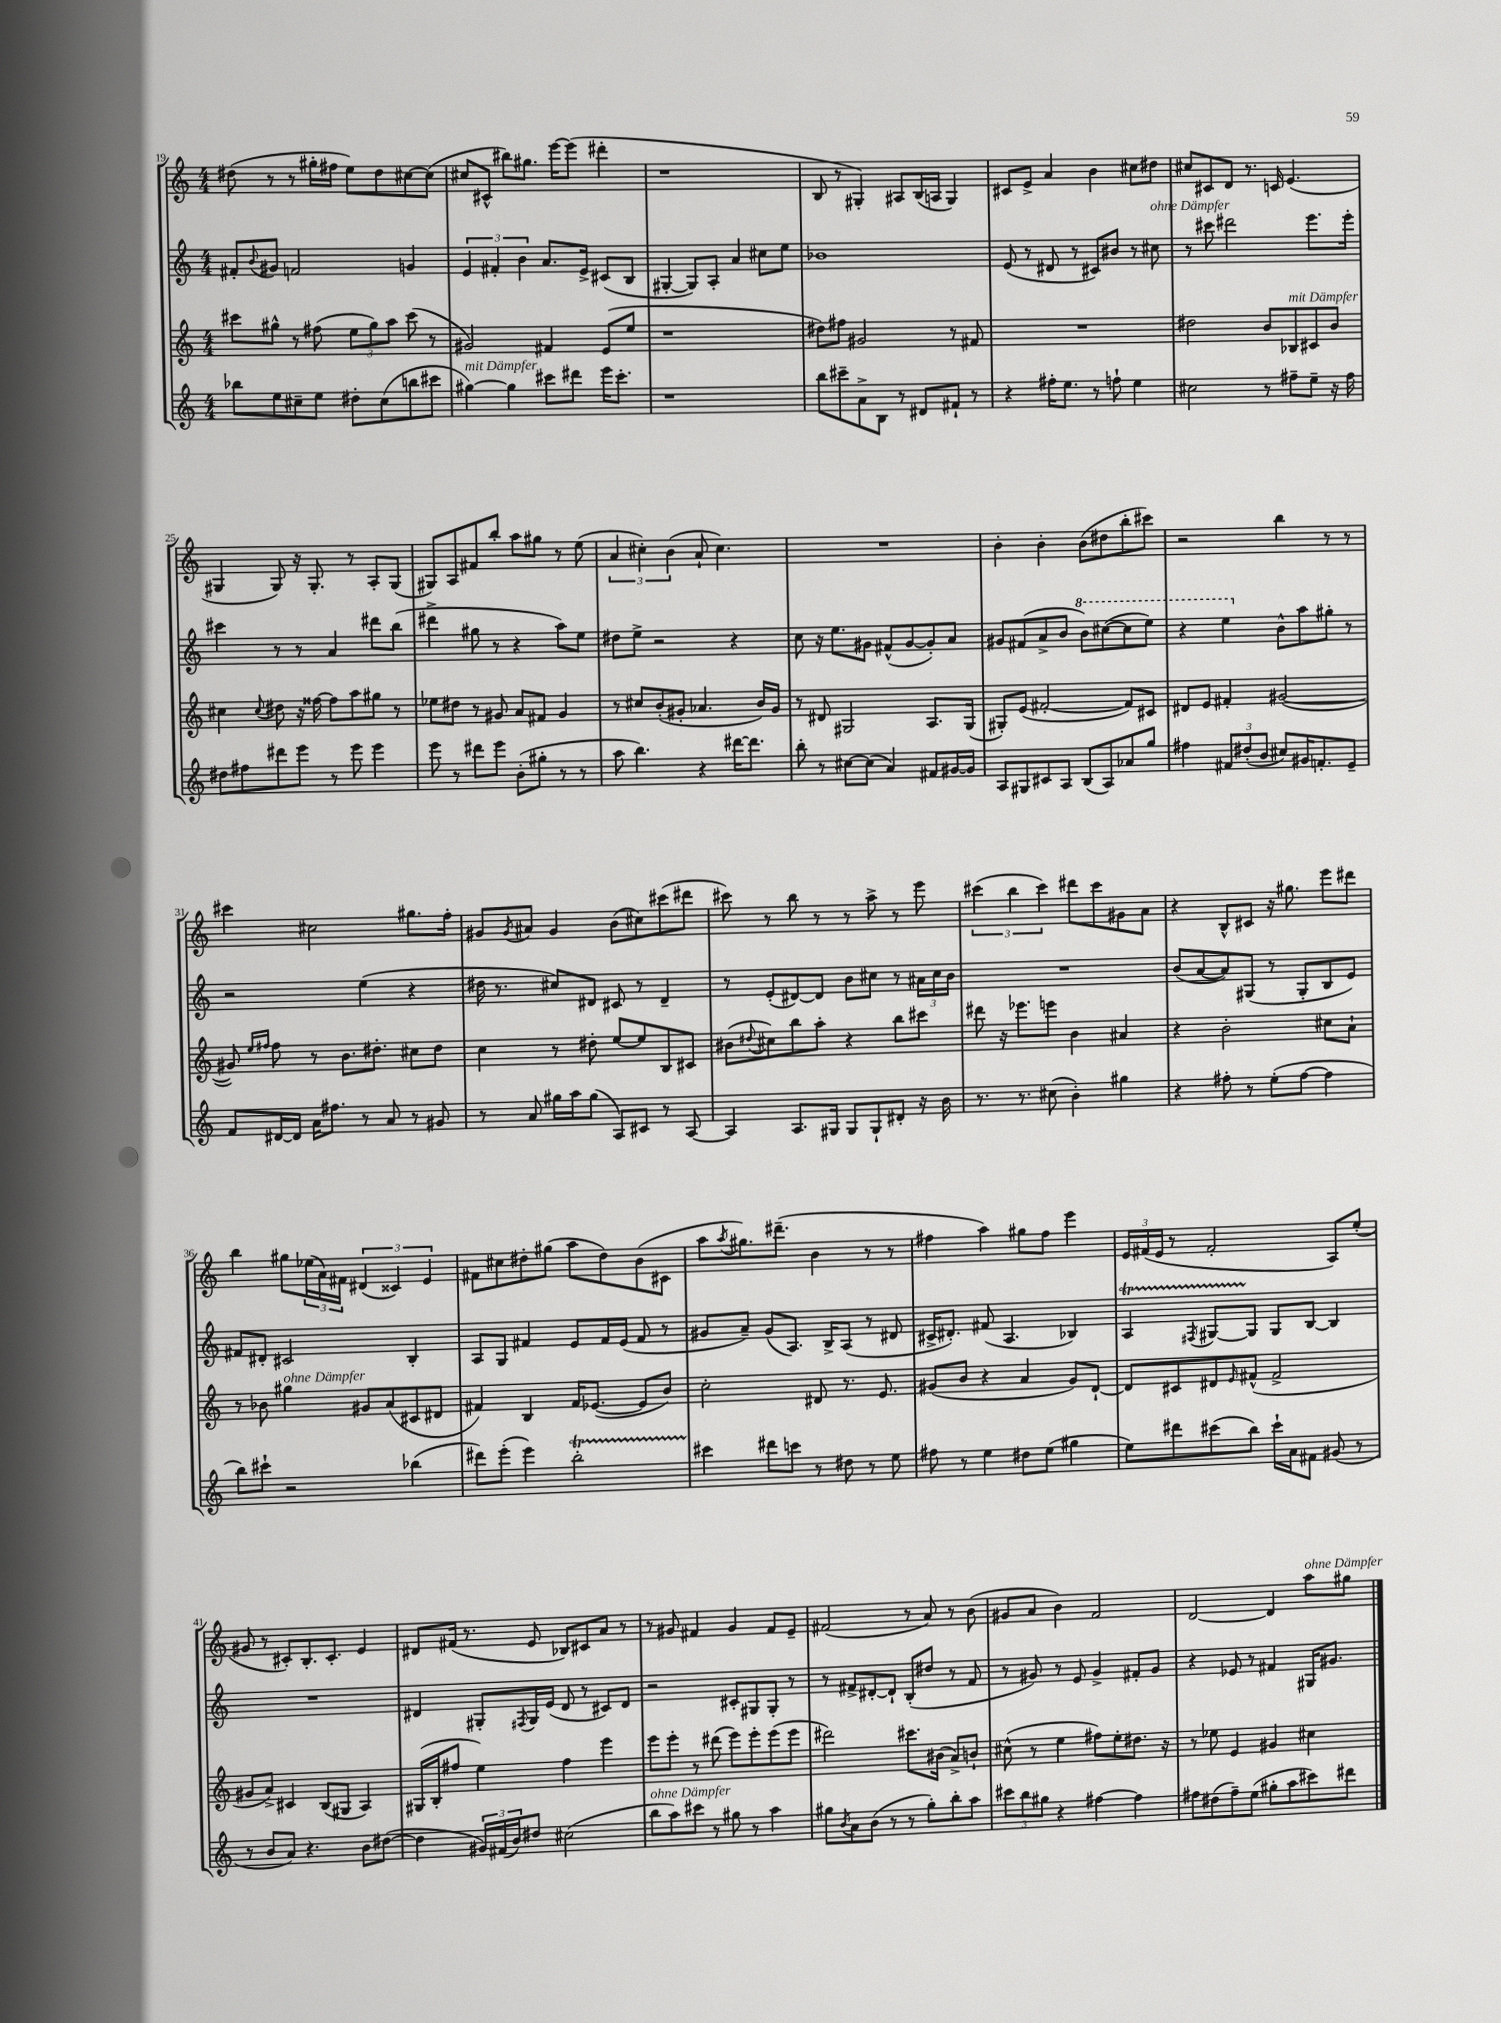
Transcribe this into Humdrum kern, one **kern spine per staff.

**kern	**kern	**kern	**kern
*part4	*part3	*part2	*part1
*staff4	*staff3	*staff2	*staff1
*clefG2	*clefG2	*clefG2	*clefG2
*k[]	*k[]	*k[]	*k[]
*M4/4	*M4/4	*M4/4	*M4/4
=19	=19	=19	=19
8bb-X\L	8ccc#X\L	8f#X'/L	(8dd#X\
.	.	8qqb/	.
8ee\	8gg#X^^\J	8g#X/J	8r
8cc#X~\	8r	2fn/	8r
8ee\J	(8ff#X\	.	16gg#X'\LL
.	.	.	16ff#X\JJ
8dd#X'\L	12ee\L	.	8ee\L)
.	12gg#\)	.	.
(8cc#\	.	.	8dd#\
.	12aa\J	.	.
8bbn\	(8ccc#\	4gn/	[8cc#X\
8ccc#X\J	8r	.	(8cc#\J]
=20	=20	=20	=20
!LO:TX:a:i:t=mit Dämpfer	!	!	!
[4gg#X\)	2g#X/)	6e/	8cc#X/L
.	.	.	8c#X^^/J
.	.	6f#X'/	.
4gg#\]	.	.	8bb#X\L)
.	.	6b\	.
.	.	.	8.gg#X\J
8ccc#X\L	4f#X/	8.a/L	.
.	.	.	[16eee\KL
8ddd#X\J	.	.	(8eee\J]
.	.	16e^/Jk	.
16eee\KL	(8e/L	(8c#X/L	4ddd#X'\
8.ccc#'\J	.	.	.
.	8ee/J	8B/J	.
=21	=21	=21	=21
1r	1r	[4G#X'/	1r
.	.	8G#/L])	.
.	.	8A'/J	.
.	.	4a/	.
.	.	8cc#X\L	.
.	.	8ee\J	.
=22	=22	=22	=22
8bb\L	8dd#X\L)	1b-X	8B/
8ccc#X~\	8ff#X\J	.	8r
8a^\	2g#X/	.	4G#X'/)
8B\J	.	.	.
8r	.	.	8A#X/L
8d#X/L	.	.	(16B/L
.	.	.	16An/JJ
8f#X`/J	8r	.	4G#/)
8r	8f#X/	.	.
=23	=23	=23	=23
4r	1r	(8e/	8c#X/L
.	.	8r	8e^/J
16ff#X'\KL	.	8d#X/	4a/
8.ee\J	.	.	.
.	.	8r	.
8r	.	8c#X/L)	4b\
8ffn`\	.	8b#X/J	.
4ee\	.	8r	8cc#X\L
!	!	!LO:TX:a:i:t=ohne Dämpfer	!
.	.	8cc#X\	8dd#X\J
=24	=24	=24	=24
2cc#X\	2dd#X\	8r	8cc#X/L
.	.	8ccc#X\	8c#X/
.	.	2ddd#X\	8d/J
.	.	.	8.r
8r	8b/L	.	.
.	.	.	16cn/
!	!LO:TX:a:i:t=mit Dämpfer	!	!
8ff#X~\L	8B-X/	.	(4.e/
8ee~\J	8c#X/	8.eee\L	.
16r	8b/J	.	.
16ff#\	.	16eee'\Jk	.
!!LO:LB:g=z
=25	=25	=25	=25
8dd#X\L	4cc#X\	4ccc#X\	4G#X/
8ff#X\	.	.	.
.	8qqcc#/	.	.
8ddd#X\	8dd#X\	8r	8G#/)
8eee\J	16r	8r	16r
.	[16ff##X\	.	8.G#'/
8r	8ff##\L]	4a/	.
8eee\	8aa\	.	8r
4eee\	8gg#X\J	8ddd#X\L	8A'/L
.	8r	(8bb\J	(8G#/J
=26	=26	=26	=26
8eee\	8ee-X\L	4ddd#X^\	8G#X/L)
8r	8dd#X\J	.	8A/
8ddd#X\L	8r	8gg#X\	8f#X/
8eee\J	8g#X/	8r	8bb'/J
(8b'\L	8a/L	4r	8aa\L
8gg#X'\J	8f#X/J	.	8gg#X\J
8r	4g#/	8aa\L)	8r
8r	.	8ee\J	(8ee\
=27	=27	=27	=27
8aa\	8r	8dd#X\L	6a/
4.bb\)	8cc#X/L	8ee^\J	.
.	.	.	6cc#X'\)
.	(8b'/	2r	.
.	.	.	(6b\
.	8g#X'/J	.	.
4r	4.a-X/	.	8a`/
.	.	.	4.cc#\)
[16ddd#X\KL	.	4r	.
8.ddd#\J]	.	.	.
.	16b/LL)	.	.
.	16g#/JJ	.	.
=28	=28	=28	=28
8bb'\	8r	8cc\	1r
8r	8d#X/	16r	.
.	.	8.ee\L	.
[8cc#X\L	2G#X/	.	.
(8cc#\J]	.	8g#X\J	.
4a/)	.	(8f#X^^/L	.
.	.	[8g#/	.
8f#X/L	8.A/L	8g#'/])	.
[16g#X/L	.	8a/J	.
16g#/JJ]	(16G#/Jk	.	.
=29	=29	=29	=29
8A/L	8G#X'/L)	8g#X/L	4b'\
8G#X/	(8e/J	(8f#X/	.
8c#X/	[2f#X'/	8a^/	4b'\
8A/J	.	8b/J	.
*	*	*8va	*
(8B/L	.	8bb\L)	(8b\L
8A/)	.	([8ccc#X\	8dd#X\
8a-X/	8f#/L])	8ccc#\]	8bb'\
8gg/J	8c#X/J	8eee\J)	8ccc#X\J)
=30	=30	=30	=30
4ff#X\	8d#X/L	4r	2r
.	8e/J	.	.
12f#X/L	4f#X'/	4eee\	.
(12dd#X'/	.	.	.
12b/J	.	.	.
*	*	*X8va	*
8cc#X/L)	([2g#X/	8b^^\L	4bb\
16g#X/K	.	8aa\	.
8.fn'/	.	.	.
.	.	8gg#X'\J	8r
8e~/J	.	8r	8r
!!LO:LB:g=z
=31	=31	=31	=31
8f/L	8g#X/])	2r	4ccc#X\
.	16qqee/LL	.	.
.	16qqff#X/JJ	.	.
[16d#X/L	8ff#\	.	.
16d#/JJ]	.	.	.
16a\KL	8r	.	2cc#X\
8.ff#X\J	.	.	.
.	8.b\L	.	.
8r	.	(4ee\	.
.	8.dd#X'\J	.	.
8a/	.	.	.
8r	8cc#X\L	4r	8.gg#X\L
8g#X/	8dd#\J	.	.
.	.	.	16ff'\Jk
=32	=32	=32	=32
8r	4cc\	16dd#X\	8g#X/L
.	.	8.r	.
.	.	.	8qg#/
8a/	.	.	8a#X/J
16gg#X\LL	8r	8cc#X/L)	4g#/
16aa\J	.	.	.
(8gg#\J	8dd#X'\	8d#X/J	.
8A/L)	[8ee/L	8c#X/	(8b\L
8c#X/J	8ee/]	8r	8cc#X\)
8r	8B/	4d#~/	(8ccc#X\
[8A/	8c#X/J	.	8ddd#X\J
=33	=33	=33	=33
4A/]	(8b#X\L	8r	8ccc#X\)
.	8qqdd#X/	.	.
.	8cc#X\)	(8e'/L	8r
8.A/L	8bb\	[8d#X/)	8bb\
.	8aa'\J	8d#/J]	8r
16G#X/Jk	.	.	.
8G#/L	4r	8b\L	8r
8G#`/	.	8cc#X\J	8aa^\
8d#X'/J	8bb\L	8r	8r
16r	8ccc#X\J	24a#X\LL	8eee\
.	.	24cc#\	.
16b\	.	.	.
.	.	24b\JJ	.
=34	=34	=34	=34
8.r	8ddd#X\	1r	(6ccc#X\
.	16r	.	.
.	.	.	6bb\
8.r	8.eee-X\L	.	.
.	.	.	6ccc#\)
(8cc#X\	8eeen\J	.	.
4b'\)	4b\	.	8ddd#X\L
.	.	.	8ccc#\
4gg#X\	4a#X/	.	8g#X\
.	.	.	8a\J
=35	=35	=35	=35
4r	4r	(8b/L	4r
.	.	[8a/	.
8ff#X'\	2b'\	8a/])	8B^^/L
8r	.	(8G#X/J	8c#X/J
(8ee'\L	.	8r	16r
.	.	.	8.gg#X\
[8ff#\J	.	8G#'/L	.
4ff#\]	8cc#X\L	8B/	8eee\L
.	8a`\J	8e/J)	8ddd#X\J
!!LO:LB:g=z
=36	=36	=36	=36
8bb\L)	8r	8f#X/L	4bb\
8ccc#X`\J	8b-X\	8d#X'/J	.
!	!LO:TX:a:i:t=ohne Dämpfer	!	!
2r	4gg#X\	2c#X/	8gg#X\L
.	.	.	(24ee-X\L
.	.	.	24a\)
.	.	.	24f#X\JJ
.	8g#X/L	.	(6d#X/
.	(8a/	.	.
.	.	.	6c##X/)
(4bb-X\	8c#X/	4B'/	.
.	.	.	6e/
.	8d#X/J	.	.
=37	=37	=37	=37
8ddd#X\L)	4f#X/)	8A/L	8f#X\L
(8eee'\J	.	8G/J	8cc#X\
4eee\)	4B/	4f#X/	8dd#X'\
.	.	.	(8gg#X\J
2bbt'\	16f#/KL	8e/L	8aa\L
.	([8.e-X/J	.	.
.	.	16f#/L	8dd#\)
.	.	(16e/JJ	.
.	8e-/L]	8f#/	(8b\
.	8b/J)	8r	8c#X\J
=38	=38	=38	=38
4ccc#X\	2cc'\	8g#X/L	8aa\L
.	.	.	8qaa/
.	.	8a~/J)	8.gg#X\)
8ddd#X\L	.	(8g#/L	.
.	.	.	(8.ddd#X~\J
8cccn\J	.	8.A/J)	.
8r	8d#X/	.	4b\
.	.	16B^/KL	.
8dd#X\	8.r	(8A/J	.
8r	.	8r	8r
.	8.e/	.	.
8ee\	.	8d#X/	8r
=39	=39	=39	=39
8ff#X\	(8g#X/L	16c#X^/KL	4ff#X\
.	.	8.d#X'/J)	.
8r	8b/J	.	.
4ee\	4r	(8f#X/	4aa\)
.	.	4.A/	.
8dd#X\L	4a/	.	8gg#X\L
(8ee\J	.	.	8ff#\J
4gg#X\	8g#/L)	4B-X/)	4eee\
.	[8d`/J	.	.
=40	=40	=40	=40
8ee\L)	8d/L]	4AT/	24e/LL
.	.	.	(24f#X/
.	.	.	24e/JJ
8ddd#X\	8c#X/	.	8r
.	.	8qF#X/	.
(8ccc#X\	8d#X/	[8G#XTTT/L	2f#'/
.	16qqe/	.	.
8bb\J)	(8f#X^^/J	8G#/J]	.
16ccc#`\LL	2f#^/	8G#/L	.
16a\J	.	.	.
8f#X\J	.	[8B/J	.
(8g#X/	.	4B/]	8A/L)
8r	.	.	(8ee'/J
!!LO:LB:g=z
=41	=41	=41	=41
8r	8g#X/L	1r	8g#X/
8b/L	8a^/J)	.	8r
8a/J)	4c#X/	.	8c#X'/L)
4.r	.	.	8.B'/
.	(8B/L	.	.
.	.	.	8.c#'/J
.	8G#X/J	.	.
8b\L	4A/)	.	4e/
([8dd#X\J	.	.	.
=42	=42	=42	=42
4dd#\]	(16G#X/LL	4d#X/	8d#X/L
.	16B'/J	.	.
.	8ff#X/J	.	(16f#X/Jk
.	.	.	8.r
24g#X/LL)	4ee\)	8G#X'/L	.
(24f#X/	.	.	.
24b/J)	.	.	.
.	.	8qF#X/	.
8dd#X/J	.	16G#/L	8e/
.	.	(16e/JJ	.
(2cc#X\	4ff#\	8d#/	8B-X/L)
.	.	8r	8c#X/
.	4eee\	8c#X/L)	8a/J
.	.	8d#/J	8r
=43	=43	=43	=43
!LO:TX:a:i:t=ohne Dämpfer	!	!	!
8bb\L	8eee\L	2r	8r
8aa\)	8eee'\J	.	8g#X/
8ccc#X\J	8r	.	4f#X/
8r	(8ddd#X\	.	.
8gg#X\	8eee\L)	8c#X'/L	4g#/
8r	8eee'\	8G#X/	.
4aa\	(8eee\	8G#'/J	8f#/L
.	8eee\J	8r	8e~/J
=44	=44	=44	=44
8gg#X\L	2ddd#X\)	8r	(2f#X/
8qb/	.	.	.
8a\	.	8f#X^/L	.
(8b\J	.	[8d#X'/	.
8r	.	8d#`/J]	.
8r	8.ccc#X\L	(8B'/L	8r
8gg#'\L)	.	8dd#X/J	8a/)
.	(16b#X\Jk	.	.
8bb'\	8a^/L)	8r	8r
8aa\J	8bn`/J	8f#/	(8b\
=45	=45	=45	=45
12ccc#X\L	(8cc#X^^\	8r	8g#X/L
12bb\	.	.	.
.	8r	8g#X/)	8a/J
12gg#X\J	.	.	.
4r	4ee\	8r	4b\)
.	.	8e/	.
[4ff#X\	8ff#X\L)	4g#^/	2f/
.	8ee'\	.	.
4ff#\]	8.dd#X\J	8f#X'/L	.
.	.	8g#/J	.
.	16r	.	.
=46	=46	=46	=46
8ff#X\L	8r	4r	[2d/
(8dd#X\	8ee-X\	.	.
8ff#~\)	4e/	8e-X/	.
(8ee\J	.	8r	.
8gg#X'\L	4g#X/	4f#X/	4d/]
8aa\	.	.	.
!	!	!	!LO:TX:a:i:t=ohne Dämpfer
8ccc#X\)	4cc#X\	16G#X/KL	8aa\L
.	.	8.g#X/J	.
8ddd#X\J	.	.	8gg#X\J
==	==	==	==
*-	*-	*-	*-
